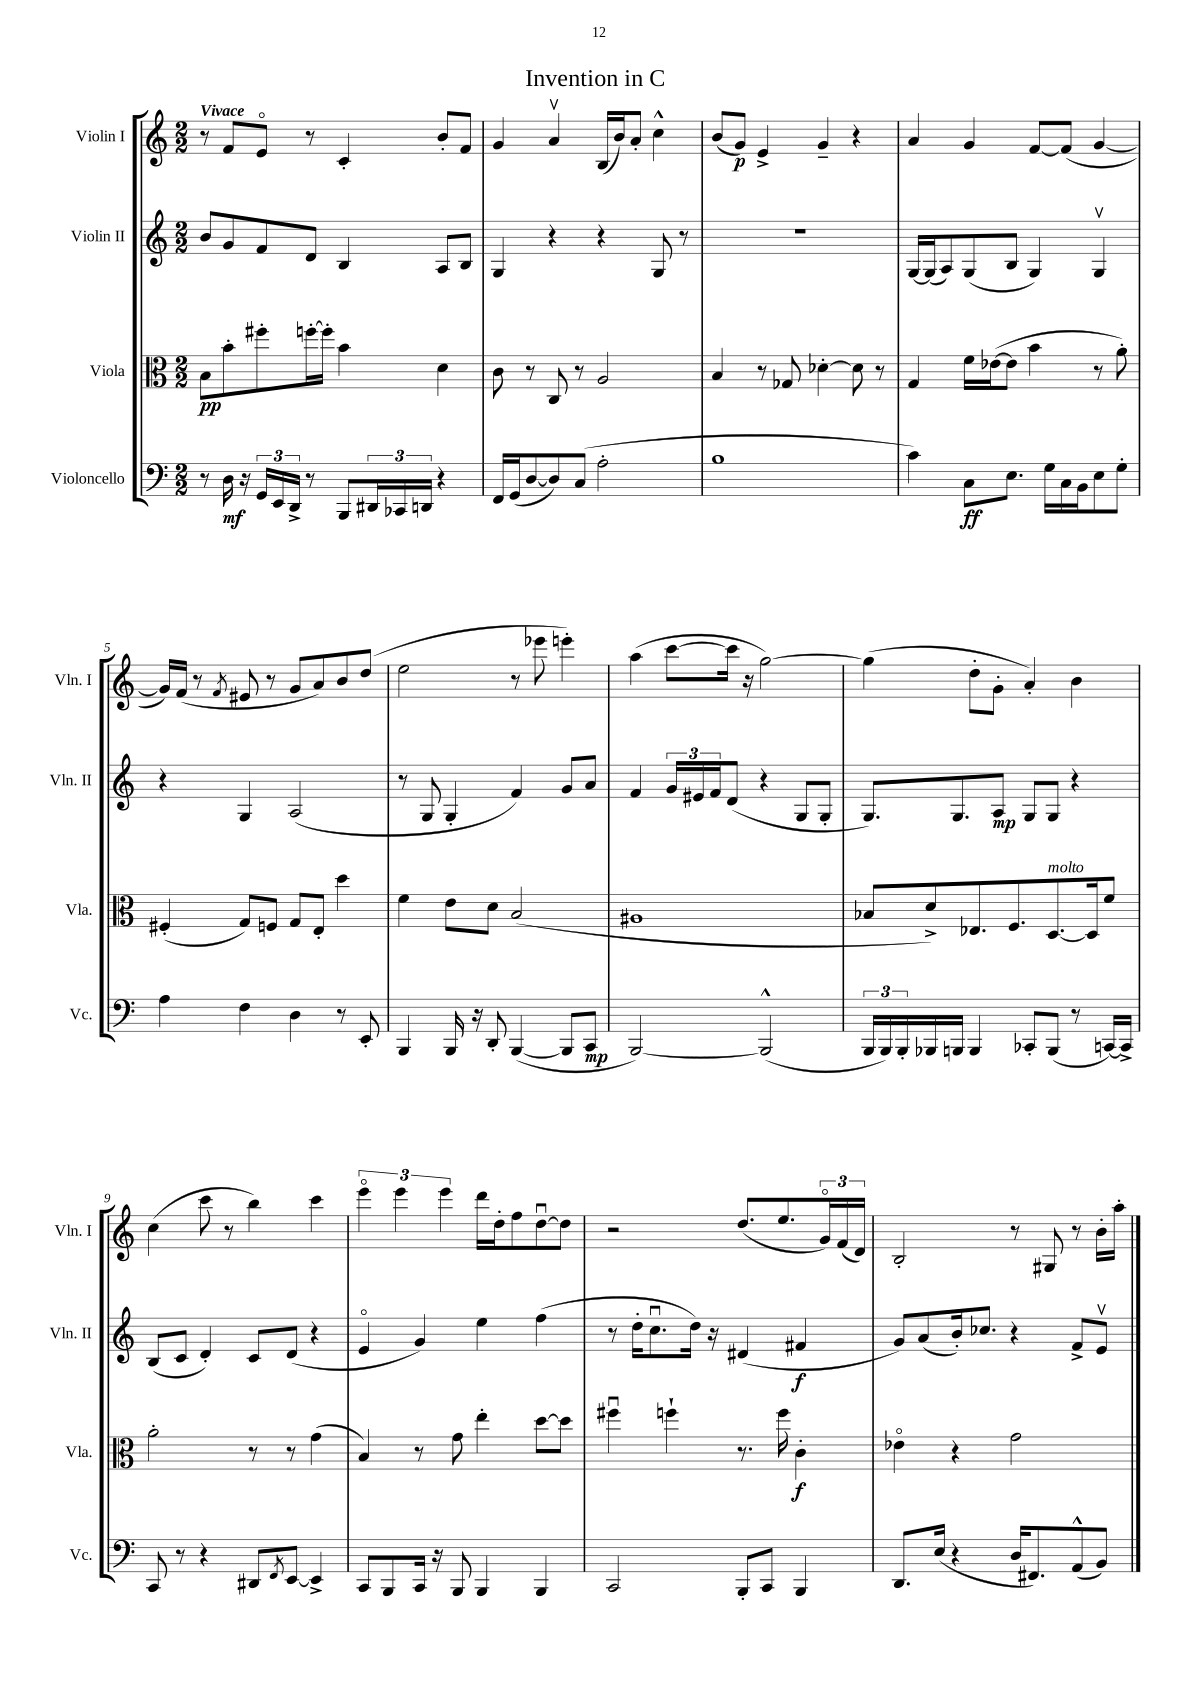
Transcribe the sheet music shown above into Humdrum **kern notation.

**kern	**dynam	**kern	**dynam	**kern	**dynam	**kern	**dynam
*part4	*part4	*part3	*part3	*part2	*part2	*part1	*part1
*staff4	*staff4	*staff3	*staff3	*staff2	*staff2	*staff1	*staff1
*I"Violoncello	*	*I"Viola	*	*I"Violin II	*	*I"Violin I	*
*I'Vc.	*	*I'Vla.	*	*I'Vln. II	*	*I'Vln. I	*
*clefF4	*	*clefC3	*	*clefG2	*	*clefG2	*
*k[]	*	*k[]	*	*k[]	*	*k[]	*
*M2/2	*	*M2/2	*	*M2/2	*	*M2/2	*
=1	=1	=1	=1	=1	=1	=1	=1
!	!	!	!	!	!	!LO:TX:a:B:t=Vivace	!
8r	.	8B\L	pp	8b/L	.	8r	.
16D\	mf	8b'\	.	8g/	.	8f/L	.
16r	.	.	.	.	.	.	.
24GG/LL	.	8ff#X'\	.	8f/	.	8e/J	.
24EE/	.	.	.	.	.	.	.
24DD^/JJ	.	.	.	.	.	.	.
8r	.	[16ffn'\L	.	8d/J	.	8r	.
.	.	16ff'\JJ]	.	.	.	.	.
8BBB/L	.	4b\	.	4B/	.	4c'/	.
24DD#X/L	.	.	.	.	.	.	.
24CC-X/	.	.	.	.	.	.	.
24DDn/JJ	.	.	.	.	.	.	.
4r	.	4d\	.	8A/L	.	8b'/L	.
.	.	.	.	8B/J	.	8f/J	.
=2	=2	=2	=2	=2	=2	=2	=2
16FF/LL	.	8c\	.	4G/	.	4g/	.
(16GG/J	.	.	.	.	.	.	.
[8D/	.	8r	.	.	.	.	.
8D/])	.	8C/	.	4r	.	4av/	.
(8C/J	.	8r	.	.	.	.	.
2A'\	.	2A/	.	4r	.	(16B/LL	.
.	.	.	.	.	.	16b/J)	.
.	.	.	.	.	.	8a'/J	.
.	.	.	.	8G/	.	4cc^^\	.
.	.	.	.	8r	.	.	.
=3	=3	=3	=3	=3	=3	=3	=3
1B	.	4B/	.	1r	.	(8b/L	.
.	.	.	.	.	.	8g/J)	p
.	.	8r	.	.	.	4e^/	.
.	.	8G-X/	.	.	.	.	.
.	.	[4d-X'\	.	.	.	4g~/	.
.	.	8d-\]	.	.	.	4r	.
.	.	8r	.	.	.	.	.
=4	=4	=4	=4	=4	=4	=4	=4
4c\)	.	4G/	.	[16G/LL	.	4a/	.
.	.	.	.	(16G/J]	.	.	.
.	.	.	.	8A/)	.	.	.
8C\L	ff	16f\LL	.	(8G/	.	4g/	.
.	.	([16e-X\J	.	.	.	.	.
8.E\J	.	8e-\J]	.	8B/J	.	.	.
.	.	4b\	.	4G/)	.	[8f/L	.
16G\LL	.	.	.	.	.	.	.
16C\	.	.	.	.	.	(8f/J]	.
16BB\J	.	.	.	.	.	.	.
8E\	.	8r	.	4Gv/	.	[4g/	.
8G'\J	.	8a'\)	.	.	.	.	.
!!LO:LB:g=z
=5	=5	=5	=5	=5	=5	=5	=5
4A\	.	(4F#X'/	.	4r	.	16g/LL])	.
.	.	.	.	.	.	(16f/JJ	.
.	.	.	.	.	.	8r	.
.	.	.	.	.	.	8qf/	.
4F\	.	8G/L)	.	4G/	.	8e#X/	.
.	.	8Fn/J	.	.	.	8r	.
4D\	.	8G/L	.	(2A/	.	8g/L	.
.	.	8E'/J	.	.	.	8a/)	.
8r	.	4dd\	.	.	.	8b/	.
8EE'/	.	.	.	.	.	(8dd/J	.
=6	=6	=6	=6	=6	=6	=6	=6
4BBB/	.	4f\	.	8r	.	2ee\	.
.	.	.	.	8G/	.	.	.
16BBB/	.	8e\L	.	4G'/	.	.	.
16r	.	.	.	.	.	.	.
8DD'/	.	8d\J	.	.	.	.	.
([4BBB/	.	(2B/	.	4f/)	.	8r	.
.	.	.	.	.	.	8eee-X\	.
8BBB/L]	.	.	.	8g/L	.	4eeen'\)	.
8CC/J	mp	.	.	8a/J	.	.	.
=7	=7	=7	=7	=7	=7	=7	=7
[2BBB/)	.	1A#X	.	4f/	.	(4aa\	.
.	.	.	.	24g/LL	.	[8ccc\L	.
.	.	.	.	24e#X/	.	.	.
.	.	.	.	24f/J	.	.	.
.	.	.	.	(8d/J	.	16ccc\Jk]	.
.	.	.	.	.	.	16r	.
(2BBB^^/]	.	.	.	4r	.	[2gg\)	.
.	.	.	.	8G/L	.	.	.
.	.	.	.	8G'/J	.	.	.
=8	=8	=8	=8	=8	=8	=8	=8
24BBB/LL	.	8B-X/L	.	8.G/L)	.	(4gg\]	.
24BBB/)	.	.	.	.	.	.	.
24BBB'/	.	.	.	.	.	.	.
16BBB-X/	.	8d^/)	.	.	.	.	.
16BBBn/JJ	.	.	.	8.G/	.	.	.
4BBB/	.	8.E-X/	.	.	.	8dd'\L	.
.	.	.	.	8A/J	mp	8g'\J	.
.	.	8.F/	.	.	.	.	.
8CC-X'/L	.	.	.	8G/L	.	4a'/)	.
!	!	!LO:TX:a:i:t=molto	!	!	!	!	!
(8BBB/J	.	[8.D/	.	8G/J	.	.	.
8r	.	.	.	4r	.	4b\	.
.	.	16D/k]	.	.	.	.	.
[16CCn/LL)	.	8f/J	.	.	.	.	.
16CC^/JJ]	.	.	.	.	.	.	.
!!LO:LB:g=z
=9	=9	=9	=9	=9	=9	=9	=9
8CC/	.	2a'\	.	(8B/L	.	(4cc\	.
8r	.	.	.	8c/J	.	.	.
4r	.	.	.	4d'/)	.	8ccc\	.
.	.	.	.	.	.	8r	.
8DD#X/L	.	8r	.	8c/L	.	4bb\)	.
8qFF/	.	.	.	.	.	.	.
[8EE/J	.	8r	.	(8d/J	.	.	.
4EE^/]	.	(4g\	.	4r	.	4ccc\	.
=10	=10	=10	=10	=10	=10	=10	=10
8CC/L	.	4B/)	.	4e/	.	6eee\	.
8BBB/	.	.	.	.	.	.	.
.	.	.	.	.	.	6eee\	.
16CC/Jk	.	8r	.	4g/)	.	.	.
16r	.	.	.	.	.	.	.
.	.	.	.	.	.	6eee\	.
8BBB/	.	8g\	.	.	.	.	.
4BBB/	.	4ee'\	.	4ee\	.	16ddd\LL	.
.	.	.	.	.	.	16dd'\J	.
.	.	.	.	.	.	8ff\	.
4BBB/	.	[8dd\L	.	(4ff\	.	[8ddu\	.
.	.	8dd\J]	.	.	.	8dd\J]	.
=11	=11	=11	=11	=11	=11	=11	=11
2CC/	.	4ff#Xu\	.	8r	.	2r	.
.	.	.	.	16dd'\KL	.	.	.
.	.	.	.	8.ccu\	.	.	.
.	.	4ffn`\	.	.	.	.	.
.	.	.	.	16dd\Jk)	.	.	.
.	.	.	.	16r	.	.	.
8BBB'/L	.	8.r	.	(4d#X/	.	(8.dd/L	.
8CC/J	.	.	.	.	.	.	.
.	.	16ff\	.	.	.	8.ee/	.
4BBB/	.	4c'\	f	4f#X/	f	.	.
.	.	.	.	.	.	24g/L)	.
.	.	.	.	.	.	(24f/	.
.	.	.	.	.	.	24d/JJ)	.
=12	=12	=12	=12	=12	=12	=12	=12
8.DD/L	.	4e-X\	.	8g/L)	.	2B'/	.
.	.	.	.	(8a/	.	.	.
(16E/Jk	.	.	.	.	.	.	.
4r	.	4r	.	16b'/k)	.	.	.
.	.	.	.	8.cc-X/J	.	.	.
16D/KL	.	2g\	.	4r	.	8r	.
8.FF#X/)	.	.	.	.	.	.	.
.	.	.	.	.	.	8G#X/	.
(8AA^^/	.	.	.	8f^/L	.	8r	.
8BB/J)	.	.	.	8ev/J	.	16b'\LL	.
.	.	.	.	.	.	16aa'\JJ	.
==	==	==	==	==	==	==	==
*-	*-	*-	*-	*-	*-	*-	*-
